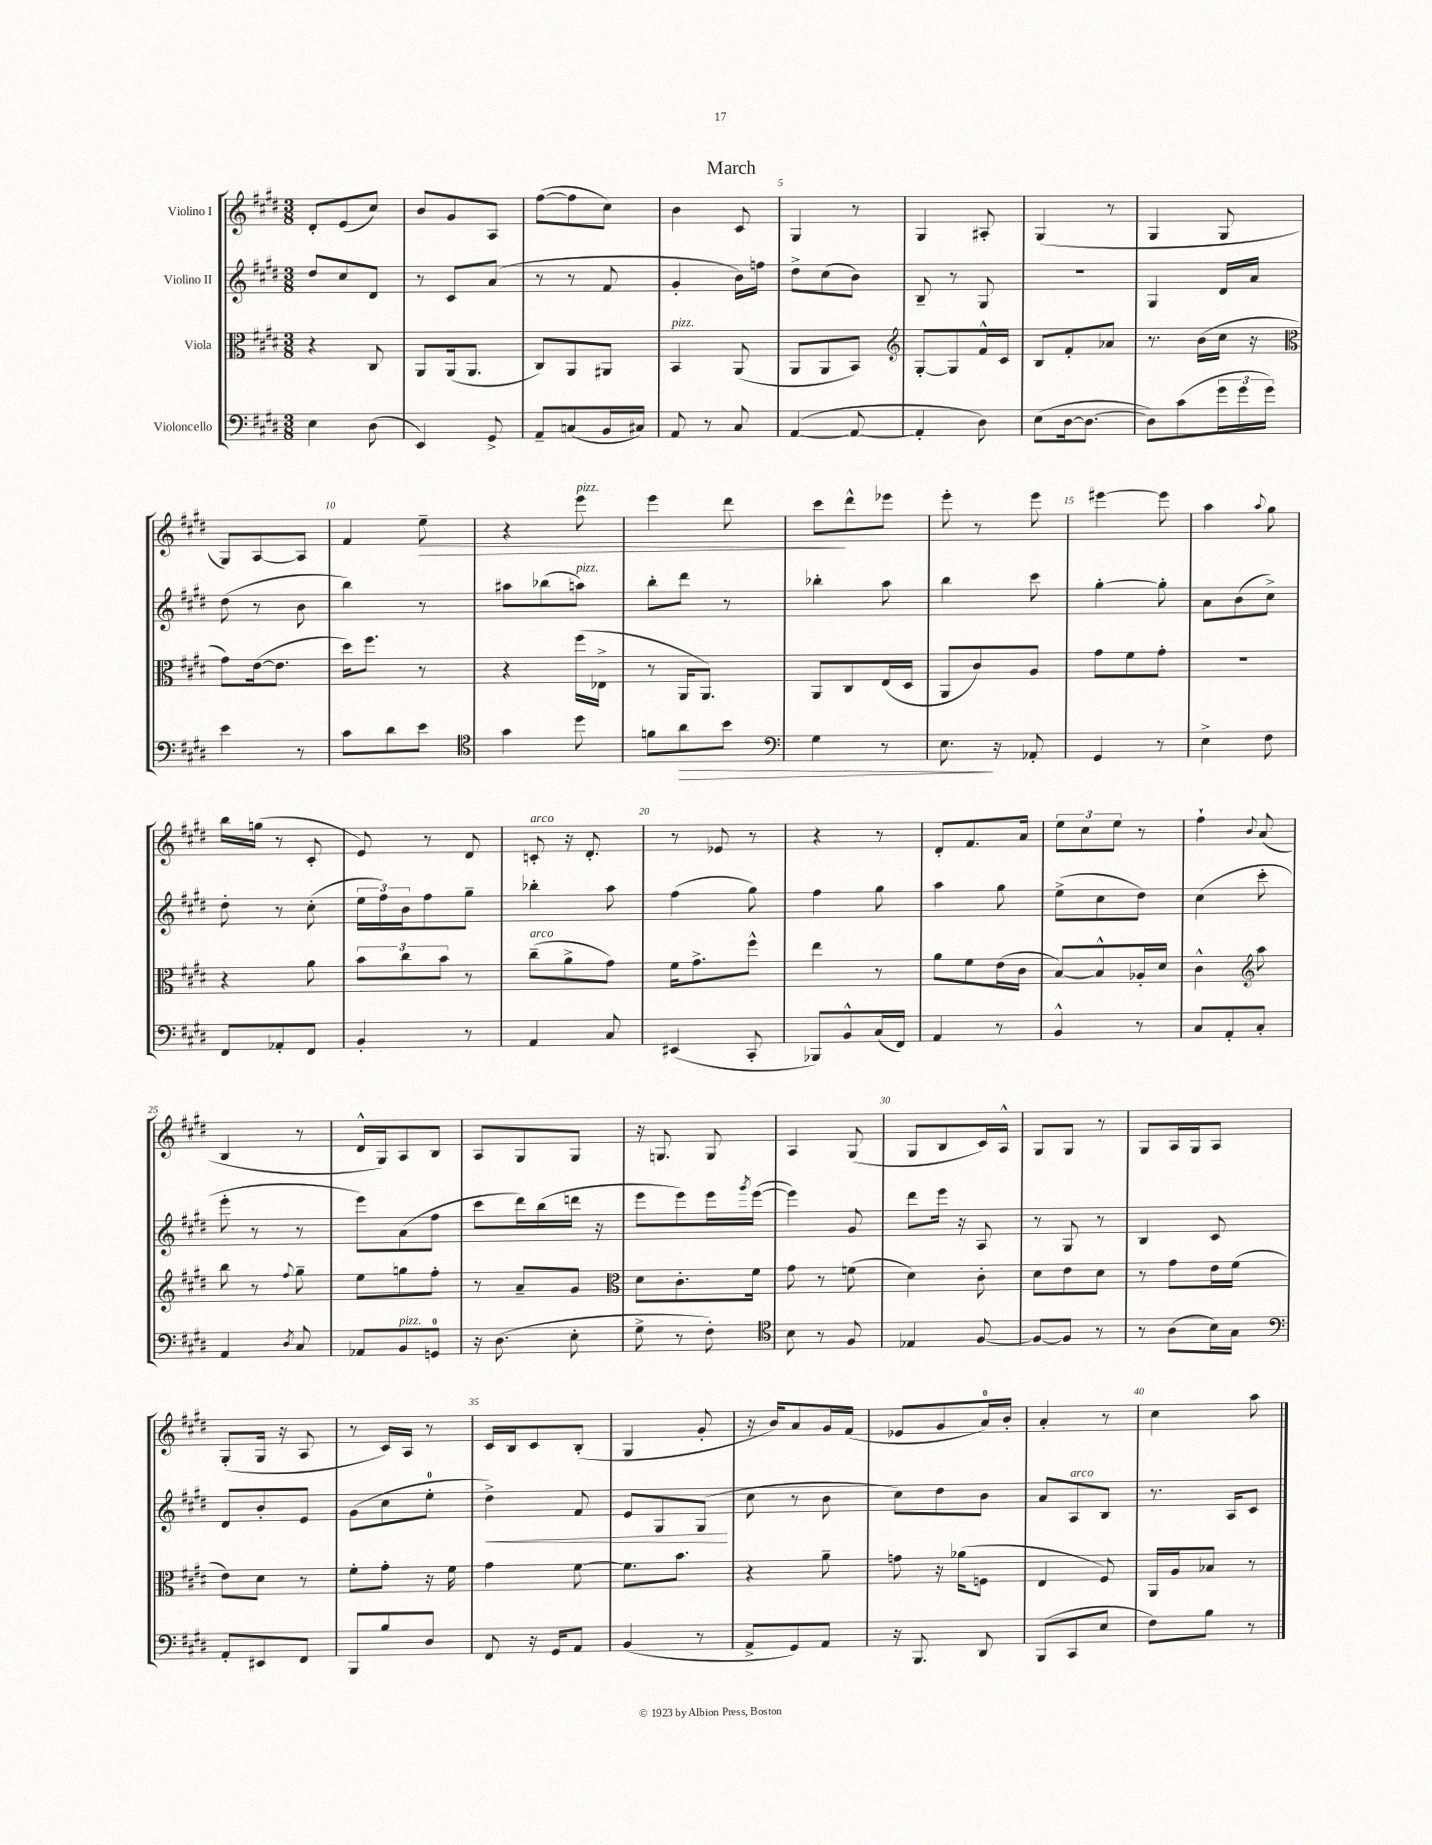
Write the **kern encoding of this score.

**kern	**dynam	**kern	**kern	**dynam	**kern	**dynam
*part4	*part4	*part3	*part2	*part2	*part1	*part1
*staff4	*staff4	*staff3	*staff2	*staff2	*staff1	*staff1
*I"Violoncello	*	*I"Viola	*I"Violino II	*	*I"Violino I	*
*clefF4	*	*clefC3	*clefG2	*	*clefG2	*
*k[f#c#g#d#]	*	*k[f#c#g#d#]	*k[f#c#g#d#]	*	*k[f#c#g#d#]	*
*M3/8	*	*M3/8	*M3/8	*	*M3/8	*
=1	=1	=1	=1	=1	=1	=1
4E\	.	4r	8dd#/L	.	8d#'/L	.
.	.	.	8cc#/	.	(8e/	.
(8D#\	.	8C#/	8d#/J	.	8cc#/J)	.
=2	=2	=2	=2	=2	=2	=2
4EE/)	.	8AA/L	8r	.	8b/L	.
.	.	(16AA/k	8c#/L	.	8g#/	.
.	.	8.AA/J	.	.	.	.
8GG#^/	.	.	(8a/J	.	8A/J	.
=3	=3	=3	=3	=3	=3	=3
8AA~/L	.	8C#/L)	8r	.	([8ff#\L	.
(8Cn/	.	8AA/	8r	.	8ff#\]	.
16BB/L	.	8AA#X/J	8f#/	.	8cc#\J)	.
16C#X/JJ)	.	.	.	.	.	.
=4	=4	=4	=4	=4	=4	=4
!	!	!LO:TX:a:i:t=pizz.	!	!	!	!
8AA/	.	4BB/	4g#'/	.	4b\	.
8r	.	.	.	.	.	.
8C#/	.	(8AA/	16b\LL)	.	8c#/	.
.	.	.	16ffn\JJ	.	.	.
=5	=5	=5	=5	=5	=5	=5
([4AA/	.	8AA/L	8dd#^\L	.	4G#/	.
.	.	8AA/	(8cc#\	.	.	.
8AA/_	.	8BB/J)	8b\J)	.	8r	.
=6	=6	=6	=6	=6	=6	=6
*	*	*clefG2	*	*	*	*
4AA'/]	.	[8G#'/L	8B~/	.	4G#/	.
.	.	8G#/]	8r	.	.	.
8D#\)	.	16f#^^/L	8G#/	.	8A#X'/	.
.	.	16c#/JJ	.	.	.	.
=7	=7	=7	=7	=7	=7	=7
(8E\L	.	8B/L	4.r	.	(4G#/	.
[16D#\k	.	8f#'/	.	.	.	.
8.D#\J_	.	.	.	.	.	.
.	.	8a-X/J	.	.	8r	.
=8	=8	=8	=8	=8	=8	=8
8D#\L])	.	8.r	4G#/	.	4G#/	.
(8c#\	.	.	.	.	.	.
.	.	(16b\LL	.	.	.	.
24g#\L	.	16cc#\JJ	16d#/LL	.	8G#/	.
24g#\	.	.	.	.	.	.
.	.	16r	16a/JJ	.	.	.
24g#\JJ)	.	.	.	.	.	.
!!LO:LB:g=z
=9	=9	=9	=9	=9	=9	=9
*	*	*clefC3	*	*	*	*
4e\	.	8g#\L)	(8dd#\	.	8G#/L)	.
.	.	([16e\k	8r	.	[8A/	.
.	.	8.e\J]	.	.	.	.
8r	.	.	8b\	.	8A/J]	.
=10	=10	=10	=10	=10	=10	=10
8c#\L	.	16dd#\KL)	4bb\)	.	4f#/	.
.	.	8.ff#\J	.	.	.	.
8d#\	.	.	.	.	.	.
!	!	!	!	!	!	!LO:HP:b
8e\J	.	8r	8r	.	8ee~\	>
=11	=11	=11	=11	=11	=11	=11
*clefC4	*	*	*	*	*	*
4g#\	.	4r	8aa#X\L	.	4r	.
.	.	.	(8bb-X\	.	.	.
!	!	!	!	!	!LO:TX:a:i:t=pizz.	!
!	!	!	!LO:TX:a:i:t=pizz.	!	!	!
8dd#\	.	(16ff#\LL	8aan\J)	.	8eee\	.
.	.	16E-X^\JJ	.	.	.	.
=12	=12	=12	=12	=12	=12	=12
8fn\L	.	8r	8bb'\L	.	4eee\	.
!	!LO:HP:b	!	!	!	!	!
8a\	>	16AA/KL	8ddd#\J	.	.	.
.	.	8.AA/J)	.	.	.	.
8b\J	.	.	8r	.	8ddd#\	.
=13	=13	=13	=13	=13	=13	=13
*clefF4	*	*	*	*	*	*
4G#\	.	8AA/L	4bb-X'\	.	8ccc#\L	.
.	.	8C#/	.	.	8ddd#^^\	]
8r	.	(16E/L	8aa\	.	8eee-X\J	.
.	.	16D#/JJ	.	.	.	.
=14	=14	=14	=14	=14	=14	=14
8.E\	.	8AA/L	4bb\	.	8eee'\	.
.	.	8c#/)	.	.	8r	.
16r	]	.	.	.	.	.
8AA-X'/	.	8A/J	8ccc#\	.	8eee\	.
=15	=15	=15	=15	=15	=15	=15
4GG#/	.	8g#\L	[4gg#'\	.	[4eee#X\	.
.	.	8f#\	.	.	.	.
8r	.	8g#'\J	8gg#'\]	.	8eee#\]	.
=16	=16	=16	=16	=16	=16	=16
4E^\	.	4.r	8a\L	.	4aa\	.
.	.	.	(8b\	.	.	.
.	.	.	.	.	8qqaa/	.
8F#\	.	.	8cc#^\J)	.	8gg#\	.
!!LO:LB:g=z
=17	=17	=17	=17	=17	=17	=17
8FF#/L	.	4r	8dd#'\	.	16bb\LL	.
.	.	.	.	.	(16ggn\JJ	.
8AA-X'/	.	.	8r	.	8r	.
8FF#/J	.	8a\	(8cc#'\	.	8c#'/	.
=18	=18	=18	=18	=18	=18	=18
4BB'/	.	12b\L	24ee\LL	.	8e/)	.
.	.	.	24ff#\)	.	.	.
.	.	12cc#\	24b\J	.	.	.
.	.	.	8ff#\	.	8r	.
.	.	12b\J	.	.	.	.
8r	.	8r	8gg#~\J	.	8d#/	.
=19	=19	=19	=19	=19	=19	=19
!	!	!	!	!	!LO:TX:a:i:t=arco	!
!	!	!LO:TX:a:i:t=arco	!	!	!	!
4AA/	.	(8cc#~\L	4bb-X'\	.	8cn'/	.
.	.	8a^\	.	.	16r	.
.	.	.	.	.	8.d#'/	.
8C#/	.	8g#\J)	8aa\	.	.	.
=20	=20	=20	=20	=20	=20	=20
(4EE#X/	.	16f#\KL	(4ff#\	.	8r	.
.	.	8.g#^\	.	.	.	.
.	.	.	.	.	8e-X/	.
8CC#'/	.	8ff#^^\J	8gg#\)	.	8r	.
=21	=21	=21	=21	=21	=21	=21
8BBB-X/L)	.	4ee\	4ff#\	.	4r	.
8BB^^/	.	.	.	.	.	.
(16C#/L	.	8r	8gg#\	.	8r	.
16FF#/JJ)	.	.	.	.	.	.
=22	=22	=22	=22	=22	=22	=22
4AA/	.	8a\L	4aa\	.	8d#'/L	.
.	.	8f#\	.	.	8.f#/	.
8r	.	(16e\L	8gg#\	.	.	.
.	.	16c#\JJ	.	.	16a/Jk	.
=23	=23	=23	=23	=23	=23	=23
4BB^^/	.	[8B/L)	(8ee^\L	.	12ee\L	.
.	.	.	.	.	12cc#\	.
.	.	8B^^/]	8cc#\	.	.	.
.	.	.	.	.	12ee\J	.
8r	.	16A-X'/L	8dd#\J)	.	8r	.
.	.	16d#/JJ	.	.	.	.
=24	=24	=24	=24	=24	=24	=24
8C#/L	.	4c#^^\	(4cc#\	.	4ff#`\	.
8AA'/	.	.	.	.	.	.
*	*	*clefG2	*	*	*	*
.	.	.	.	.	8qqb/	.
8C#'/J	.	8aa\	8ccc#'\	.	(8a/	.
!!LO:LB:g=z
=25	=25	=25	=25	=25	=25	=25
4AA/	.	8bb\	8eee'\	.	4B/	.
.	.	8r	8r	.	.	.
8qD#/	.	8qqff#/	.	.	.	.
8C#/	.	8gg#~\	8r	.	8r	.
=26	=26	=26	=26	=26	=26	=26
8AA-X/L	.	8ee\L	8eee\L)	.	16d#^^/LL	.
.	.	.	.	.	16G#/J)	.
!LO:TX:a:i:t=pizz.	!	!	!	!	!	!
8BB/	.	8ggn\	(8a\	.	8A/	.
8GGn/J	.	8ff#'\J	8ff#\J	.	8B/J	.
=27	=27	=27	=27	=27	=27	=27
16r	.	8r	8ccc#\L	.	8A/L	.
(8.D#\	.	.	.	.	.	.
.	.	8a~/L	16ddd#\L)	.	8G#/	.
.	.	.	(16bb\	.	.	.
8E'\	.	8g#/J	16dddn\JJ	.	8G#/J	.
.	.	.	16r	.	.	.
=28	=28	=28	=28	=28	=28	=28
*	*	*clefC3	*	*	*	*
8G#^\	.	8d#\L	8eee\L	.	16r	.
.	.	.	.	.	8.Gn/	.
8r	.	8.c#'\	8eee\)	.	.	.
8F#'\)	.	.	16eee\L	.	8G/	.
.	.	.	8qggg#/	.	.	.
.	.	16f#\Jk	([16eee\JJ	.	.	.
=29	=29	=29	=29	=29	=29	=29
*clefC4	*	*	*	*	*	*
8B\	.	8g#\	4eee\])	.	4A/	.
8r	.	8r	.	.	.	.
8F#/	.	(8fn\	8g#/	.	(8G#/	.
=30	=30	=30	=30	=30	=30	=30
4E-X/	.	4d#\)	8ddd#\L	.	8G#/L	.
.	.	.	16eee\Jk	.	8B/	.
.	.	.	16r	.	.	.
[8F#/	.	8c#'\	8A/	.	16c#/L)	.
.	.	.	.	.	16A^^/JJ	.
=31	=31	=31	=31	=31	=31	=31
8F#/L_	.	8d#\L	8r	.	8G#/L	.
8F#/J]	.	8e\	8G#/	.	8G#/J	.
8r	.	8d#\J	8r	.	8r	.
=32	=32	=32	=32	=32	=32	=32
8r	.	8r	4B/	.	8G#/L	.
(8A\L	.	8g#\L	.	.	16A/L	.
.	.	.	.	.	16G#/J	.
16B\L)	.	16e\L	8c#/	.	8A/J	.
16G#\JJ	.	(16f#\JJ	.	.	.	.
!!LO:LB:g=z
=33	=33	=33	=33	=33	=33	=33
*clefF4	*	*	*	*	*	*
8AA'/L	.	8e\L)	8d#/L	.	(8G#'/L	.
8EE#X/	.	8d#\J	8b'/	.	16G#/Jk	.
.	.	.	.	.	16r	.
8FF#/J	.	8r	8e/J	.	8A/	.
=34	=34	=34	=34	=34	=34	=34
8BBB/L	.	8f#'\L	(8g#\L	.	8r	.
8B/	.	8g#'\J	8cc#\	.	16c#/LL)	.
.	.	.	.	.	16A/JJ	.
8D#/J	.	16r	8ee'\J	.	8r	.
.	.	16f#\	.	.	.	.
=35	=35	=35	=35	=35	=35	=35
!	!	!	!	!LO:HP:b	!	!
8FF#/	.	4g#\	4dd#^\)	<	16c#/LL	.
.	.	.	.	.	16B/J	.
16r	.	.	.	.	8c#/	.
16GG#/KL	.	.	.	.	.	.
8AA/J	.	[8f#\	8f#/	.	(8B'/J	.
=36	=36	=36	=36	=36	=36	=36
(4BB/	.	8.f#\L]	8e/L	.	4G#/	.
.	.	.	8G#/	.	.	.
.	.	8.b\J	.	.	.	.
8r	.	.	(8G#/J	.	8g#'/	.
.	.	.	.	[	.	.
=37	=37	=37	=37	=37	=37	=37
8AA^/L	.	4r	8cc#\	.	16r	.
.	.	.	.	.	16b/KL)	.
8GG#/)	.	.	8r	.	8a/	.
8AA/J	.	8a~\	8b\	.	16g#/L	.
.	.	.	.	.	(16f#/JJ	.
=38	=38	=38	=38	=38	=38	=38
16r	.	8gn\	8cc#\L)	.	8e-X/L	.
8.BBB/	.	.	.	.	.	.
.	.	16r	8dd#\	.	8g#/	.
.	.	(16a-X\KL	.	.	.	.
8DD#/	.	8Fn\J	8b\J	.	16a/L)	.
.	.	.	.	.	16b'/JJ	.
=39	=39	=39	=39	=39	=39	=39
(8BBB/L	.	4E/	8a/L	.	4a'/	.
!	!	!	!LO:TX:a:i:t=arco	!	!	!
8CC#/	.	.	8A/	.	.	.
8E/J	.	8F#/)	8B/J	.	8r	.
=40	=40	=40	=40	=40	=40	=40
8F#\L)	.	16AA/LL	8.r	.	4cc#\	.
.	.	16A/J	.	.	.	.
8B\J	.	8B-X/J	.	.	.	.
.	.	.	16A/KL	.	.	.
8r	.	8r	8c#/J	.	8aa\	.
==	==	==	==	==	==	==
*-	*-	*-	*-	*-	*-	*-
